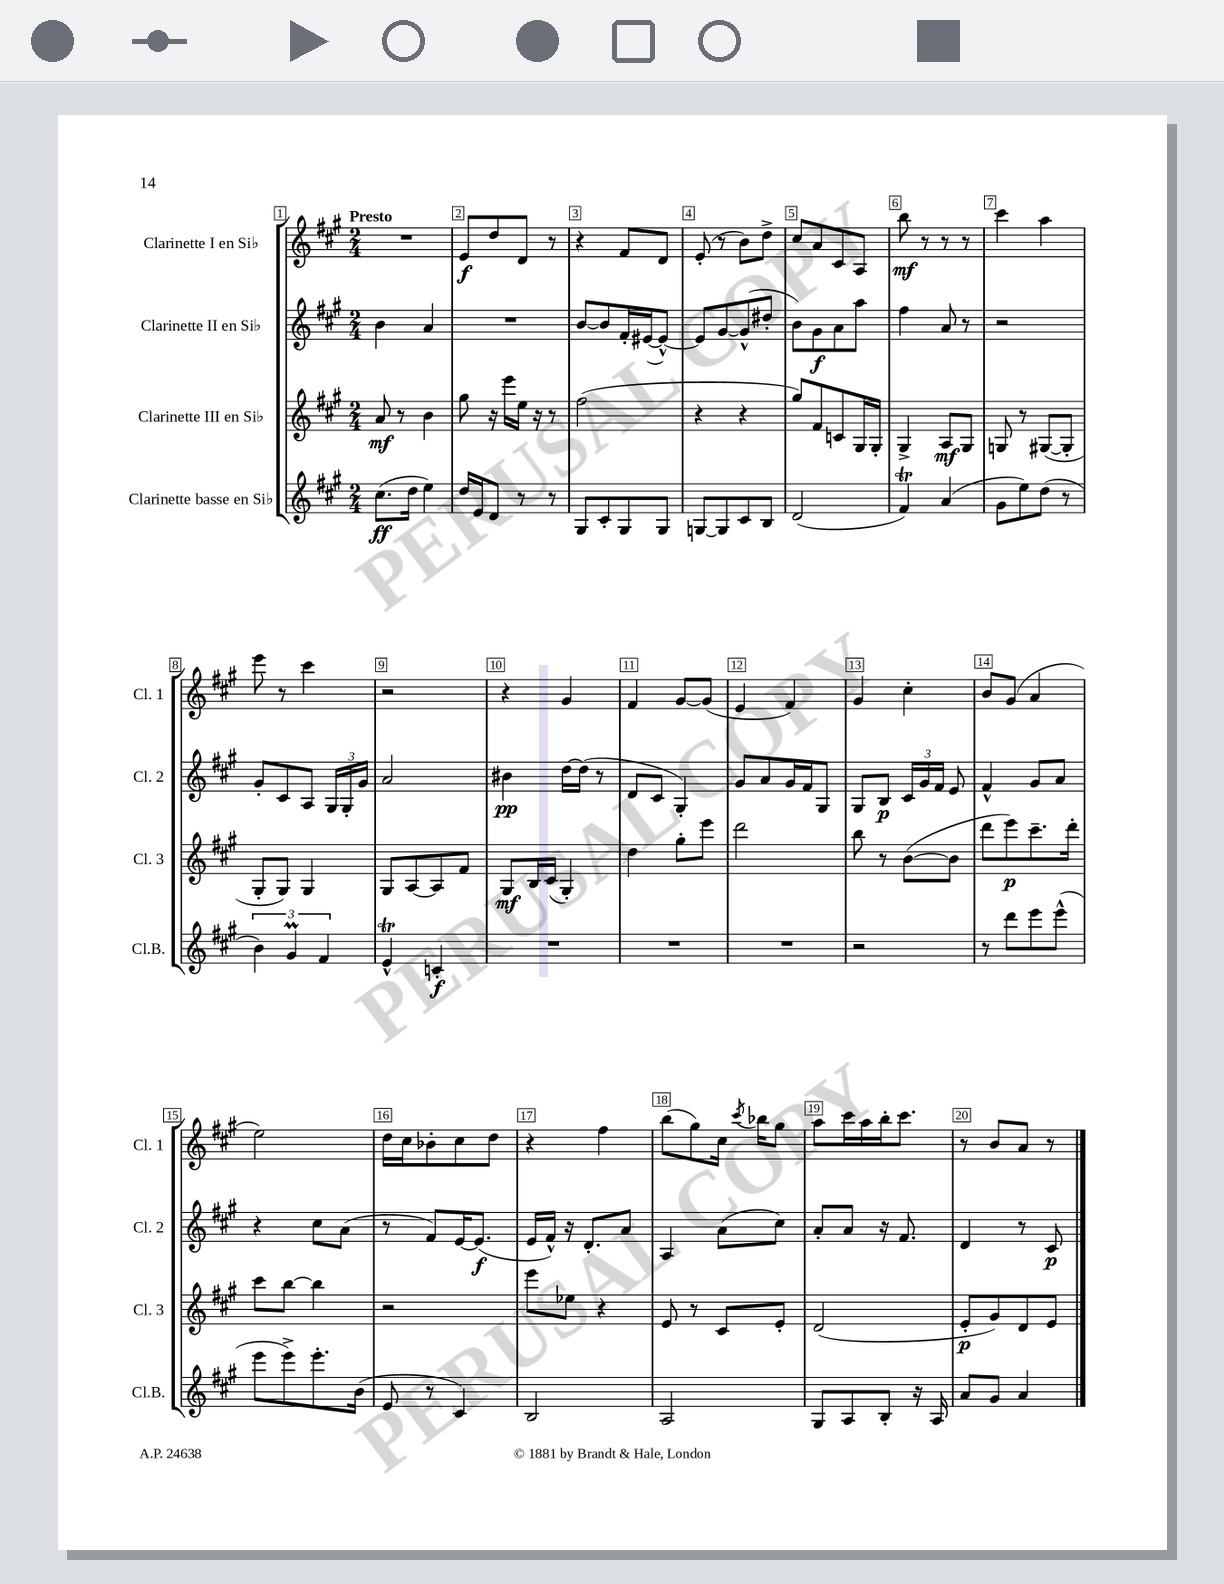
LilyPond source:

<<
\new StaffGroup <<
\new Staff = "s0" \with { instrumentName = "Clarinette I en Sib" shortInstrumentName = "Cl. 1" } {
    \clef treble \key a \major \numericTimeSignature \time 2/4 \tempo "Presto"
    \autoBeamOff R2 |
    e'8[\f d''8 d'8] r8 |
    r4 fis'8[ d'8] |
    e'8-.( r8 b'8[) d''8]-> |
    cis''8[ a'8 cis'8 a8] |
    b''8\mf r8 r8 r8 |
    cis'''4 a''4 |
    e'''8 r8 cis'''4 |
    r2 |
    r4 gis'4 |
    fis'4 gis'8[~ gis'8]( |
    e'4 fis'4) |
    gis'4 cis''4-. |
    b'8[ gis'8]( a'4 |
    e''2) |
    d''16[ cis''16 bes'8-. cis''8 d''8] |
    r4 fis''4 |
    b''8[( gis''8) cis''16] \acciaccatura { cis'''8 } bes''16[ gis''8] |
    a''8[ cis'''16 a''16 b''16-. cis'''8.] |
    r8 b'8[ a'8] r8 \bar "|." |
}
\new Staff = "s1" \with { instrumentName = "Clarinette II en Sib" shortInstrumentName = "Cl. 2" } {
    \clef treble \key a \major \numericTimeSignature \time 2/4
    \autoBeamOff b'4 a'4 |
    R2 |
    b'8[~ b'8 fis'16-. eis'16~( eis'8]~-^) |
    eis'8[ gis'8~ gis'8-^( dis''8]-. |
    b'8[) gis'8\f a'8 a''8] |
    fis''4 a'8 r8 |
    r2 |
    gis'8[-. cis'8 a8] \tuplet 3/2 { gis16[ gis16-. gis'16] } |
    a'2 |
    bis'4\pp d''16[~ d''16]( r8 |
    d'8[ cis'8] gis4-.) |
    gis'8[ a'8 gis'16 fis'16 gis8] |
    gis8[ b8]\p \tuplet 3/2 { cis'16[ gis'16 fis'16] } e'8 |
    fis'4-^ gis'8[ a'8] |
    r4 cis''8[ a'8]( |
    r8 fis'8[) e'16~ e'8.]\f( |
    e'16[ fis'16]-^) r16 d'8.[-. a'8] |
    a4 a'8[( cis''8]) |
    a'8[-. a'8] r16 fis'8. |
    d'4 r8 cis'8\p \bar "|." |
}
\new Staff = "s2" \with { instrumentName = "Clarinette III en Sib" shortInstrumentName = "Cl. 3" } {
    \clef treble \key a \major \numericTimeSignature \time 2/4
    \autoBeamOff a'8\mf r8 b'4 |
    gis''8 r16 e'''16[ e''16] r16 r8 |
    fis''2( |
    r4 r4 |
    gis''8[) fis'8 c'8 gis16 gis16]-. |
    gis4-> a8[\mf gis8] |
    g8 r8 gis8[~( gis8]-. |
    gis8[-. gis8]) gis4 |
    gis8[ a8~ a8 fis'8] |
    gis8[\mf b16 cis'16]( gis4-.) |
    d''4 gis''8[-. e'''8] |
    d'''2 |
    b''8 r8 b'8[~( b'8] |
    d'''8[ e'''8\p) cis'''8.-- d'''16]-. |
    cis'''8[ b''8]~ b''4 |
    r2 |
    e'''8[ ees''8] r4 |
    e'8 r8 cis'8[ e'8]-. |
    d'2( |
    e'8[-.\p gis'8) d'8 e'8] \bar "|." |
}
\new Staff = "s3" \with { instrumentName = "Clarinette basse en Sib" shortInstrumentName = "Cl.B." } {
    \clef treble \key a \major \numericTimeSignature \time 2/4
    \autoBeamOff cis''8.[\ff( d''16] e''4) |
    d''16[ e'16 d'8] r8 r8 |
    gis8[ cis'8-. gis8 gis8] |
    g8[~ g8 cis'8 b8] |
    d'2( |
    fis'4\trill) a'4( |
    gis'8[ e''8) d''8]( r8 |
    \tuplet 3/2 { b'4) gis'4\prall fis'4 } |
    e'4-^\trill c'4-.\f |
    R2 |
    R2 |
    R2 |
    r2 |
    r8 d'''8[ e'''8 e'''8]-^( |
    e'''8[ e'''8->) e'''8.-. b'16]( |
    e'8 r8 cis'4) |
    b2 |
    a2 |
    gis8[ a8 b8]-. r16 a16 |
    a'8[ gis'8] a'4 \bar "|." |
}
>>
>>
\layout { \context { \Score \override BarNumber.break-visibility = ##(#f #t #t) barNumberVisibility = #all-bar-numbers-visible \override BarNumber.stencil = #(make-stencil-boxer 0.1 0.3 ly:text-interface::print) } }
